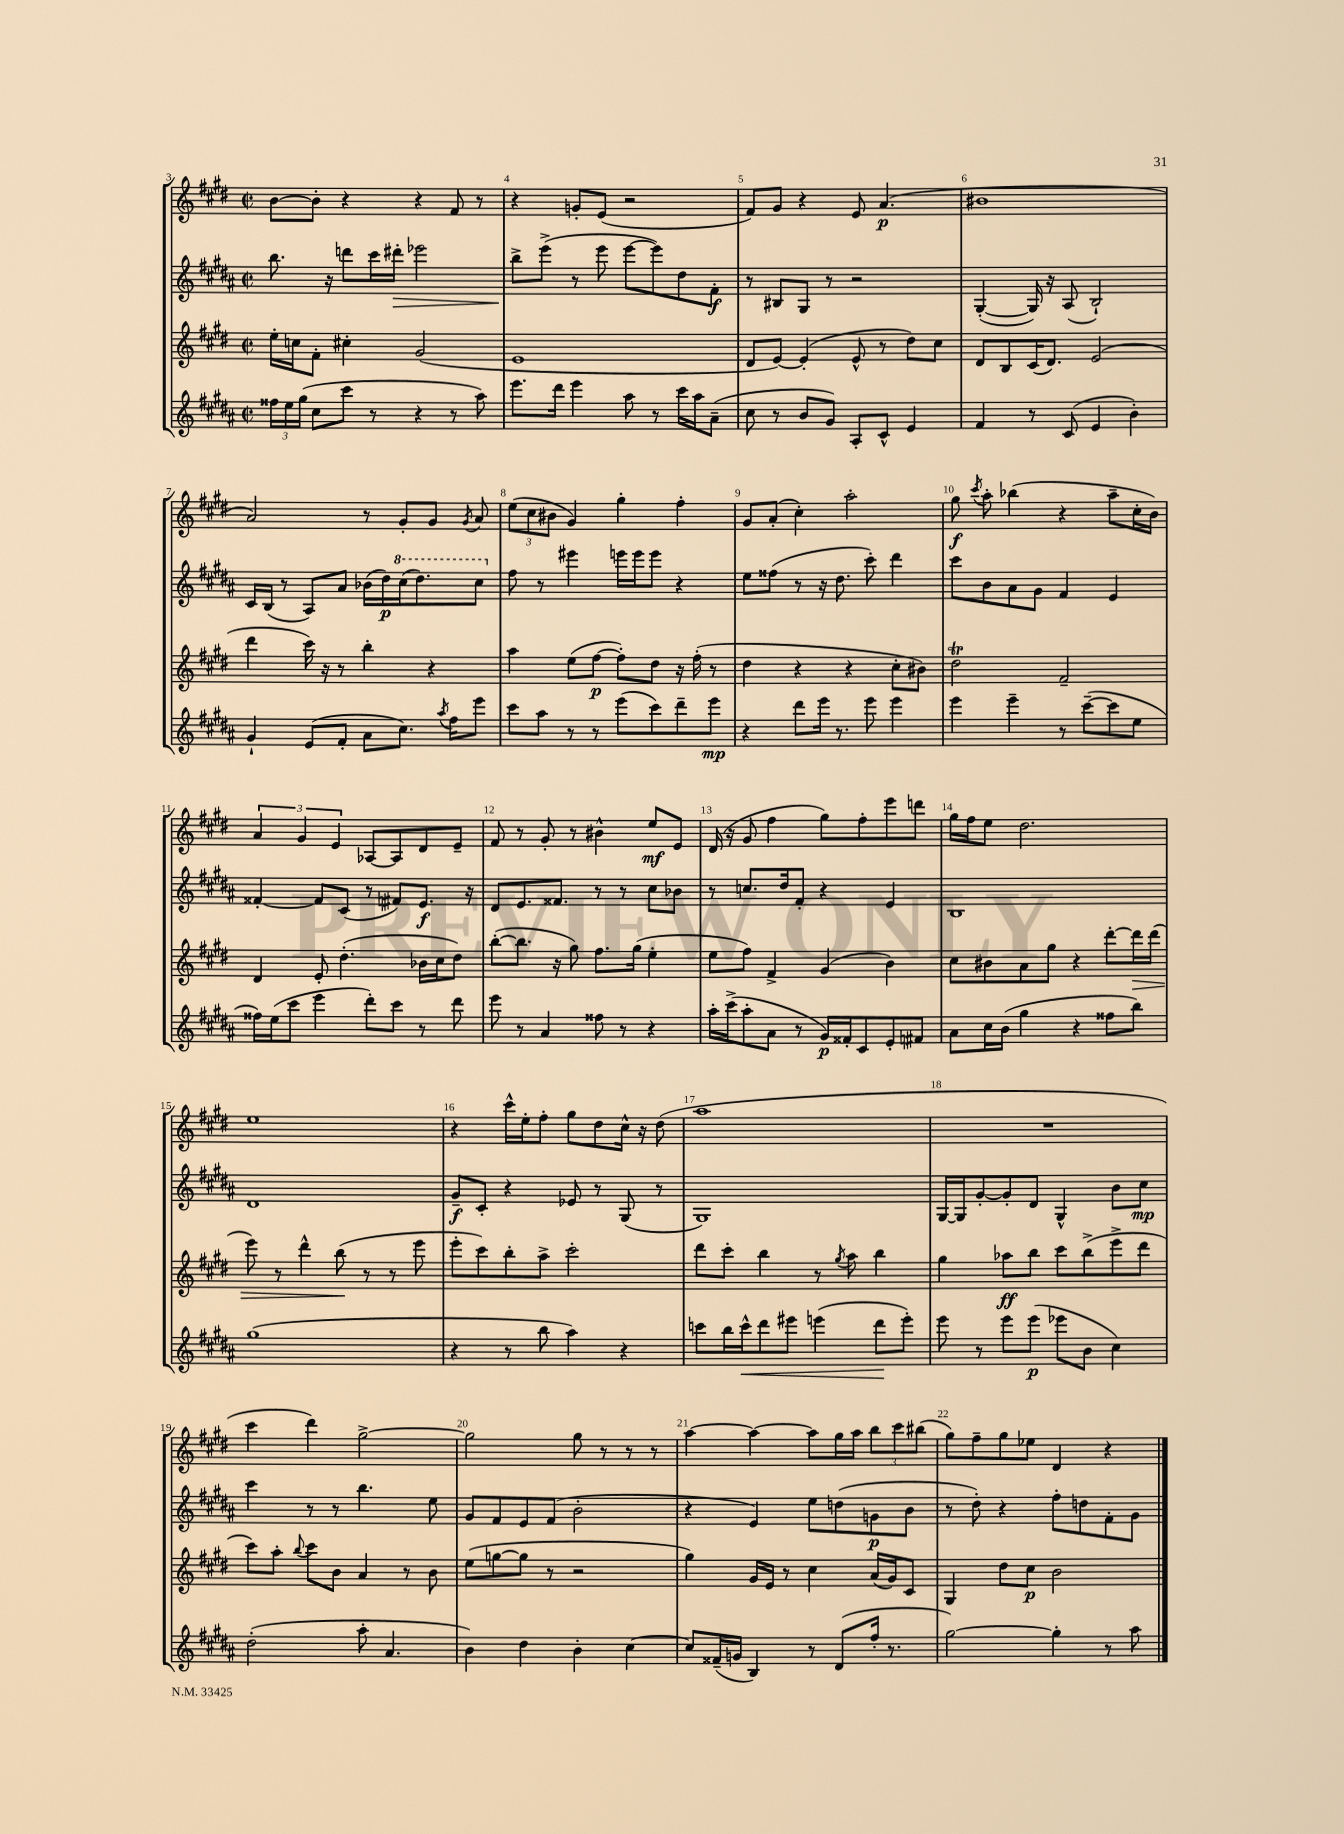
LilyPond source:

<<
\new StaffGroup <<
\new Staff = "s0" {
    \clef treble \key e \major \defaultTimeSignature \time 2/2
    \autoBeamOff b'8[~ b'8]-. r4 r4 fis'8 r8 |
    r4 g'8[-. e'8]( r2 |
    fis'8[) gis'8] r4 e'8 a'4.\p( |
    bis'1 |
    a'2) r8 gis'8[-. gis'8] \acciaccatura { gis'8 } a'8 |
    \tuplet 3/2 { e''8[( cis''8 bis'8] } gis'4) gis''4-. fis''4-. |
    gis'8[ a'8]-.( cis''4-.) a''2-. |
    gis''8\f \acciaccatura { cis'''8 } a''8-. bes''4( r4 a''8[-- cis''16-. b'16]) |
    \tuplet 3/2 { a'4 gis'4 e'4 } aes8[~ aes8 dis'8 e'8]-- |
    fis'8 r8 gis'8-. r8 bis'4-^ e''8[\mf e'8] |
    dis'16( r16 gis'8 fis''4 gis''8[) fis''8-. e'''8 d'''8] |
    gis''16[ fis''16 e''8] dis''2. |
    e''1 |
    r4 cis'''16[-^ e''16-. fis''8]-. gis''8[ dis''8 cis''16]-^ r16 dis''8( |
    a''1 |
    R1 |
    cis'''4 dis'''4) gis''2~-> |
    gis''2 gis''8 r8 r8 r8 |
    a''4~ a''4~ a''8[ gis''16 a''16] \tuplet 3/2 { b''8[ cis'''8 bis''8]( } |
    gis''8[) fis''8-- gis''8 ees''8] dis'4 r4 \bar "|." |
}
\new Staff = "s1" {
    \clef treble \key b \major \defaultTimeSignature \time 2/2
    \autoBeamOff b''8. r16 d'''8[ cis'''16 dis'''16]-.\> ees'''2 |
    b''8[->\! e'''8]->( r8 e'''8 e'''8[~ e'''8) dis''8 fis'8]-.\f |
    r8 bis8[ gis8] r8 r2 |
    gis4~-.( gis16) r16 ais8( b2-!) |
    cis'16[ b16]( r8 ais8[) ais'8] bes'16[( dis''16\p) \ottava #1 cis'''16( dis'''8.) cis'''8] \ottava #0 |
    fis''8 r8 eis'''4 e'''16[ e'''16 e'''8] r4 |
    e''8[ fisis''8]( r8 r16 dis''8. cis'''8-.) dis'''4 |
    cis'''8[ b'8 ais'8 gis'8] fis'4 e'4 |
    fisis'4~-. fisis'8[ cis'8]( r8 fis'8[) e'8.]\f r16 |
    dis'8[ e'8. fisis'8.] r8 r8 cis''8[ bes'8] |
    r8 c''8.[ dis''16 fis'8]-. r4 e'4 |
    b1 |
    dis'1 |
    gis'8[--\f cis'8]-. r4 ees'8 r8 gis8( r8 |
    gis1) |
    gis16[~ gis16 gis'8~-. gis'8-. dis'8] gis4-^ b'8[ cis''8]\mp |
    cis'''4 r8 r8 b''4. e''8 |
    gis'8[ fis'8 e'8 fis'8]( b'2-. |
    r4 e'4) e''8[ d''8( g'8\p b'8] |
    r8 dis''8-.) r4 fis''8[-. d''8 fis'8-. gis'8] \bar "|." |
}
\new Staff = "s2" {
    \clef treble \key e \major \defaultTimeSignature \time 2/2
    \autoBeamOff e''16[-. c''16 fis'8]-. cis''4-. gis'2( |
    e'1 |
    dis'8[ e'8]~) e'4-.( e'8-^ r8 dis''8[) cis''8] |
    dis'8[ b8 cis'16( dis'8.]) e'2( |
    dis'''4 cis'''16) r16 r8 b''4-. r4 |
    a''4 e''8[( fis''8]~\p fis''8[-.) dis''8] r16 fis''16-.( r8 |
    dis''4 r4 r4 cis''8[-. bis'8]) |
    dis''2\trill fis'2-- |
    dis'4 e'8-. dis''4.-.( bes'16[ cis''16 dis''8]) |
    b''8[~-.( b''8.] r16 gis''8) fis''8.[ gis''16]( e''4-. |
    e''8[ fis''8]) fis'4-> gis'4( b'4) |
    cis''8[ bis'8 a'8 gis''8] r4 dis'''8[~-. dis'''16\> dis'''16]( |
    e'''8) r8 dis'''4-^ b''8\!( r8 r8 e'''8 |
    e'''8[-. cis'''8) b''8-. a''8]-> cis'''2-. |
    dis'''8[ cis'''8]-. b''4 r8 \acciaccatura { gis''8 } a''8 b''4 |
    gis''4 aes''8[\ff b''8] cis'''8[ b''8->( e'''8-> dis'''8] |
    cis'''8[) a''8]-. \appoggiatura { b''8 } cis'''8[ b'8] a'4 r8 b'8 |
    e''8[( g''8~ g''8] r8 r2 |
    gis''4) gis'16[ e'16] r8 cis''4 a'16[( gis'16) cis'8] |
    gis4 dis''8[ cis''8]\p b'2 \bar "|." |
}
\new Staff = "s3" {
    \clef treble \key b \major \defaultTimeSignature \time 2/2
    \autoBeamOff \tuplet 3/2 { fisis''16[ e''16 gis''16]( } cis''8[ cis'''8] r8 r4 r8 ais''8) |
    e'''8.[ dis'''16] e'''4 ais''8 r8 cis'''16[ ais''16 ais'8]--( |
    cis''8 r8 b'8[ gis'8]) ais8[-. cis'8]-^ e'4 |
    fis'4 r8 cis'8( e'4 b'4-.) |
    gis'4-! e'8[( fis'8]-. ais'8[ cis''8.]) \acciaccatura { ais''8 } fis''16[ e'''8] |
    cis'''8[ ais''8] r8 r8 e'''8[( cis'''8) dis'''8-- e'''8]\mp |
    r4 dis'''8[ e'''16] r8. e'''8 e'''4 |
    e'''4 e'''4-- r8 cis'''8[~--( cis'''8 e''8] |
    fisis''16[) e''16( cis'''8] e'''4 dis'''8[-.) cis'''8] r8 dis'''8 |
    e'''8 r8 ais'4 fisis''8 r8 r4 |
    ais''16[-. cis'''16->( ais''8-. ais'8] r8 gis'16[\p) fisis'16-. cis'8 e'8-. fis'8] |
    ais'8[ cis''16 b'16]( gis''4 r4 fisis''8[ b''8]) |
    gis''1( |
    r4 r8 b''8 ais''4) r4 |
    c'''8[ b''16 c'''16-^\< dis'''8 eis'''8] e'''4( dis'''8[\! e'''8]-.) |
    e'''8 r8 e'''8[ e'''8]\p( ees'''8[ b'8] cis''4) |
    dis''2-.( ais''8-. ais'4. |
    b'4) dis''4 b'4-. cis''4~ |
    cis''8[ fisis'16--( g'16] b4) r8 dis'8[( fis''16]-. r8. |
    gis''2~) gis''4-. r8 ais''8 \bar "|." |
}
>>
>>
\layout { \context { \Score currentBarNumber = #3 \override BarNumber.break-visibility = ##(#f #t #t) barNumberVisibility = #all-bar-numbers-visible } }
